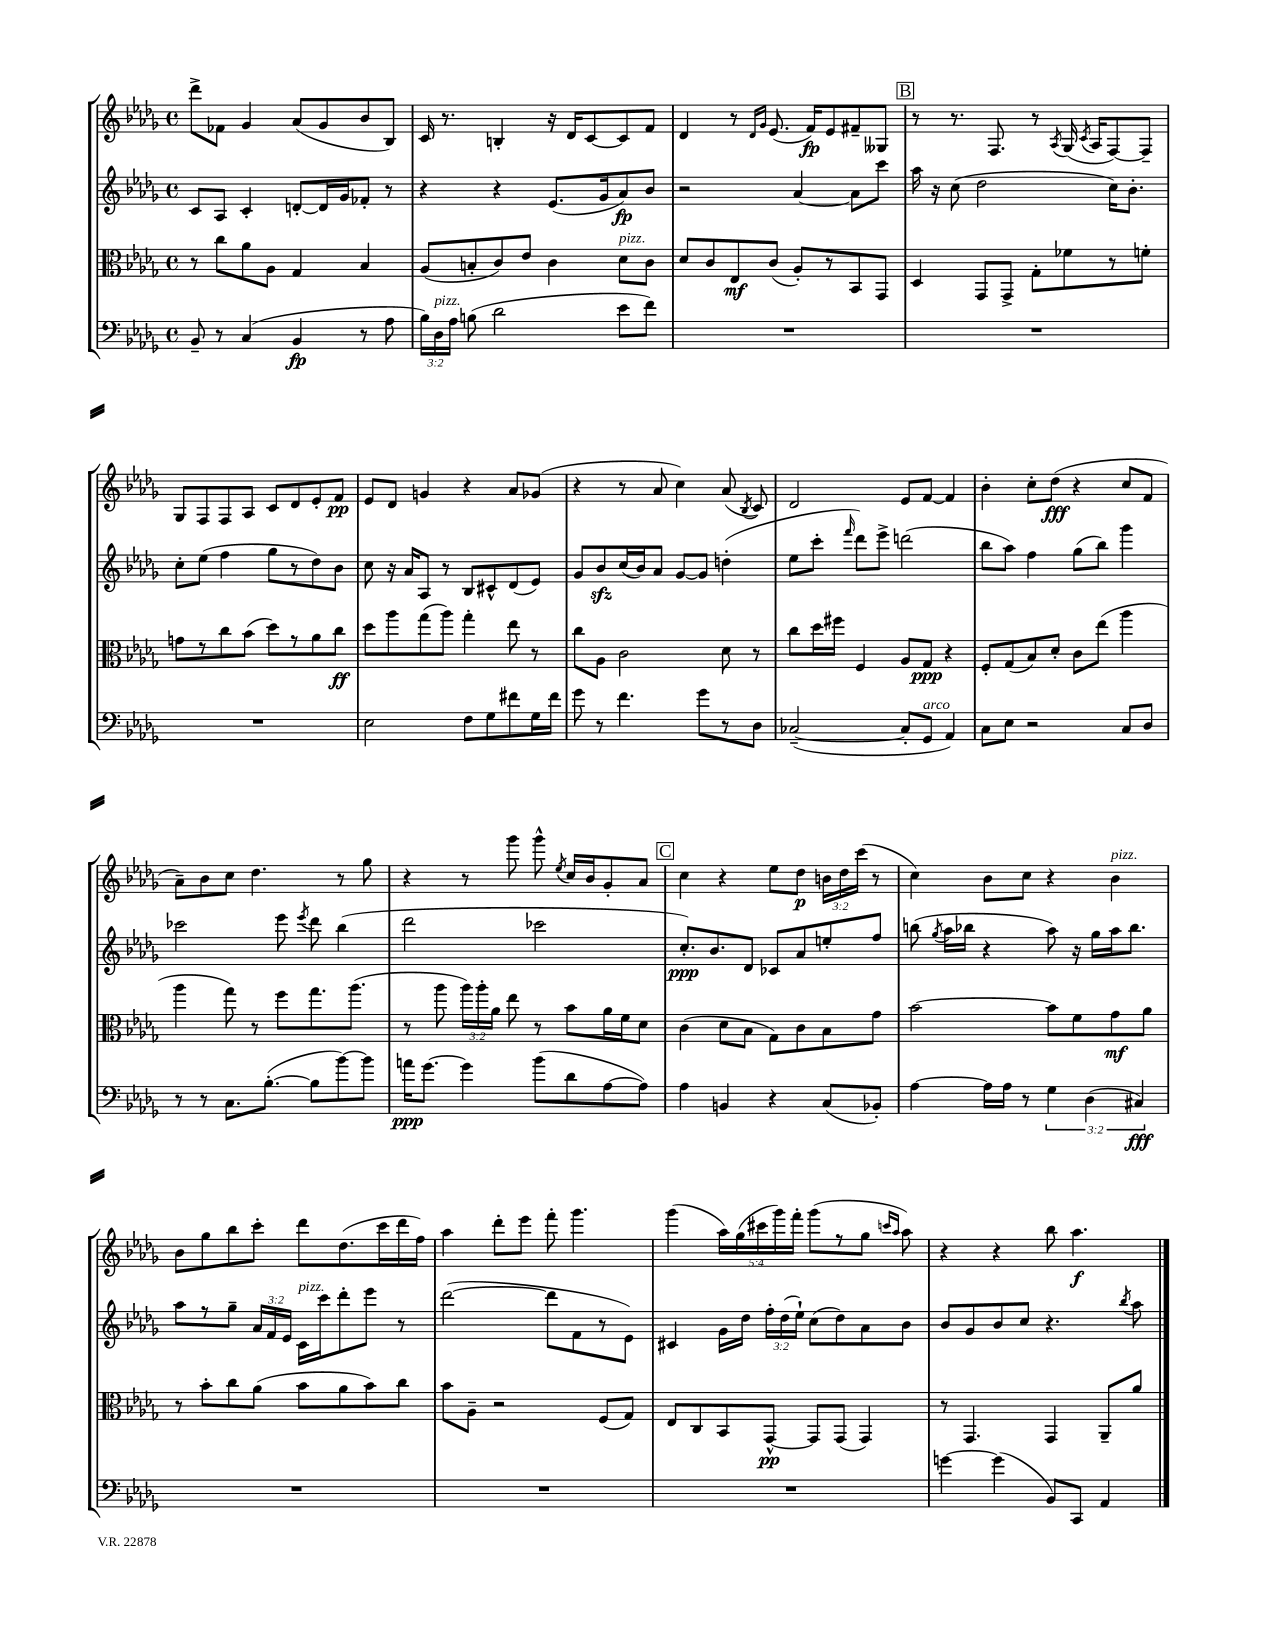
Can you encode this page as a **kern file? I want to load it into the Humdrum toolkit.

**kern	**kern	**kern	**kern
*staff4	*staff3	*staff2	*staff1
*clefF4	*clefC3	*clefG2	*clefG2
*k[b-e-a-d-g-]	*k[b-e-a-d-g-]	*k[b-e-a-d-g-]	*k[b-e-a-d-g-]
*M4/4	*M4/4	*M4/4	*M4/4
*met(c)	*met(c)	*met(c)	*met(c)
8BB-~/	8r	8c/L	8ddd-^\L
8r	8cc\L	8A-/J	8f-\J
(4C/	8a-\	4c'/	4g-/
.	8A-\J	.	.
4BB-/	4G-/	[8d'/L	(8a-/L
.	.	16d/]L	8g-/
.	.	16g-/J	.
8r	4B-/	8f-'/J	8b-/
8A-\	.	8r	8B-/J)
=	=	=	=
24B-\LL)	(8A-/L	4r	16c/
24D-\	.	.	.
.	.	.	8.r
24A-\JJ	.	.	.
(8B\	8B'/	.	.
2d-\	8c/)	4r	4B'/
.	8e-/J	.	.
.	4c\	(8.e-/L	16r
.	.	.	16d-/LK
.	.	.	[8c/
.	.	16g-/k	.
8e-\L	8d-\L	8a-/)	8c/]
8f\J)	8c\J	8b-/J	8f/J
=	=	=	=
1r	8d-/L	2r	4d-/
.	8c/	.	.
.	8E-/	.	8r
.	.	.	16qqd-/LL
.	.	.	16qqg-/JJ
.	(8c/J	.	(8.e-/
.	8A-'/L)	[4a-/	.
.	.	.	16f/LK)
.	8r	.	8e-/
.	8BB-/	8a-\]L	8f#~/
.	8GG-/J	8ccc\J	8G--/J
=	=	=	=
1r	4D-/	16aa-\	8r
.	.	16r	.
.	.	(8cc\	8.r
.	8GG-/L	2dd-\	.
.	.	.	8.F/
.	8GG-^/J	.	.
.	8G-'\L	.	8r
.	.	.	8qA-/
.	8f-\	.	(16G-/
.	.	.	8qc/
.	.	.	16A-/LK
.	8r	16cc\LK)	[8F/)
.	.	8.b-'\J	.
.	8f'\J	.	8F~/]J
=	=	=	=
1r	8g\L	8cc'\L	8G-/L
.	8r	(8ee-\J	8F/
.	8cc\	4ff\	8F/
.	(8b-\J	.	8A-/J
.	8dd-\L)	8gg-\L	8c/L
.	8r	8r	8d-/
.	8a-\	8dd-\)	8e-'/
.	8cc\J	8b-\J	8f/J
=	=	=	=
2E-\	8dd-\L	8cc\	8e-/L
.	8aa-\	16r	8d-/J
.	.	16a-/LK	.
.	(8gg-\	8A-/J	4g/
.	8aa-\J)	8r	.
8F\L	4gg-'\	8B-/L	4r
8G-\	.	8c#^^/	.
8f#\	8ee-\	(8d-/	8a-/L
16G-\L	8r	8e-/J)	(8g-/J
16f#\JJ	.	.	.
=	=	=	=
8g-\	8cc\L	8g-/L	4r
8r	8A-\J	8b-/	.
4.f\	2c\	(16cc/L	8r
.	.	16b-/J)	.
.	.	8a-/J	8a-/
.	.	[8g-/L	4cc\)
8g-\L	.	8g-/]J	.
8r	8d-\	(4dd'\	(8a-/
.	.	.	8qB-/
8D-\J	8r	.	8c/)
=	=	=	=
([2C-~/	8cc\L	8ee-\L	2d-/
.	16dd-\L	8ccc'\J	.
.	16ff#\JJ	.	.
.	.	16qqfff/	.
.	4F/	8ddd-\L)	.
.	.	8eee-^\J	.
8C-'/]L	8A-/L	(2ddd\	8e-/L
8GG-/J	8G-/J	.	[8f/J
4AA-/)	4r	.	4f/]
=	=	=	=
8C\L	8F'/L	8bb-\L	4b-'\
8E-\J	(8G-/	8aa-\J)	.
2r	8B-/)	4ff\	8cc'\L
.	8d-'/J	.	(8dd-\J
.	8c\L	(8gg-\L	4r
.	(8ee-\J	8bb-\J)	.
8C/L	4aa-\	4ggg-\	8cc/L
8D-/J	.	.	8f/J
=	=	=	=
8r	4aa-\	2ccc-\	8a-~\L)
8r	.	.	8b-\
8.C\L	8gg-\)	.	8cc\J
.	8r	.	4.dd-\
([8.B-'\J	.	.	.
.	8ff\L	8eee-\	.
.	.	8qeee-/	.
8B-\]L	8.gg-\	8ddd-\	.
[8b-\)	.	(4bb-\	8r
.	(8.aa-\J	.	.
8b-\]J	.	.	8gg-\
=	=	=	=
16a\LK	8r	2ddd-\	4r
[8.g-\J	.	.	.
.	8aa-\	.	.
4g-\]	24aa-\LL)	.	8r
.	24aa-'\	.	.
.	24a-\JJ	.	.
.	8ee-\	.	8ggg-\
(8b-\L	8r	2ccc-\	8ggg-^^\
.	.	.	8qee-/
8d-\	8b-\L	.	16cc/LL
.	.	.	16b-/J
[8A-\	16a-\L	.	8g-'/
.	16f\J	.	.
8A-\]J)	8d-\J	.	8a-/J
=	=	=	=
4A-\	(4c\	8.cc'/L)	4cc\
.	.	8.b-/	.
4BB/	8d-\L	.	4r
.	8B-\J	8d-/J	.
4r	8G-\L)	8c-/L	8ee-\L
.	8c\	8a-/	8dd-\J
(8C/L	8B-\	8ee'/	24b\LL
.	.	.	24dd-\
.	.	.	(24ccc\JJ
8BB-'/J)	8g-\J	8ff/J	8r
=	=	=	=
[4A-\	[2b-\	(8bb\	4cc\)
.	.	8qgg-/	.
.	.	16aa-\LL	.
.	.	16bb-\JJ	.
16A-\]LL	.	4r	8b-\L
16A-\JJ	.	.	.
8r	.	.	8cc\J
6G-\	8b-\]L	8aa-\)	4r
.	8f\	16r	.
(6D-\	.	.	.
.	.	16gg-\LL	.
.	8g-\	16aa-\J	4b-\
.	.	8.bb-\J	.
6C#/)	.	.	.
.	8a-\J	.	.
=	=	=	=
1r	8r	8aa-\L	8b-\L
.	8b-'\L	8r	8gg-\
.	8cc\	8gg-~\J	8bb-\
.	(8a-\J	24a-/LL	8ccc'\J
.	.	24f/	.
.	.	24e-/JJ	.
.	8b-\L	16c\LL	8ddd-\L
.	.	16ccc\J	.
.	8a-\	8ddd-'\	(8.dd-\
.	8b-\)	8eee-\J	.
.	.	.	16ccc\L
.	8cc\J	8r	16ddd-\
.	.	.	16ff\JJ)
=	=	=	=
1r	8b-\L	([2ddd-\	4aa-\
.	8A-~\J	.	.
.	2r	.	8ddd-'\L
.	.	.	8eee-\J
.	.	8ddd-\]L	8fff'\
.	.	8f\	4.ggg-\
.	(8F/L	8r	.
.	8G-/J)	8e-\J)	.
=	=	=	=
1r	8E-/L	4c#/	(4ggg-\
.	8C/	.	.
.	8BB-/	16g-\LL	20aa-\LL)
.	.	.	(20gg-\
.	.	16dd-\JJ	.
.	.	.	20ccc#\
.	[8GG-^^/J	24ff'\LL	.
.	.	.	20ggg-\)
.	.	(24dd-\	.
.	.	.	20fff'\JJ
.	.	24ee-`\JJ)	.
.	8GG-/]L	(8cc\L	(8ggg-\L
.	(8GG-/J	8dd-\)	8r
.	4GG-/)	8a-\	8gg-\J
.	.	.	16qqccc/LL
.	.	.	16qqaa-/JJ
.	.	8b-\J	8aa-\)
=	=	=	=
[4g\	8r	8b-/L	4r
.	4.GG-/	8g-/	.
(4g\]	.	8b-/	4r
.	.	8cc/J	.
8BB-/L)	4GG-/	4.r	8bb-\
8CC/J	.	.	4.aa-\
4AA-/	8AA-~/L	.	.
.	.	8qbb-/	.
.	8a-/J	8aa-\	.
==	==	==	==
*-	*-	*-	*-
